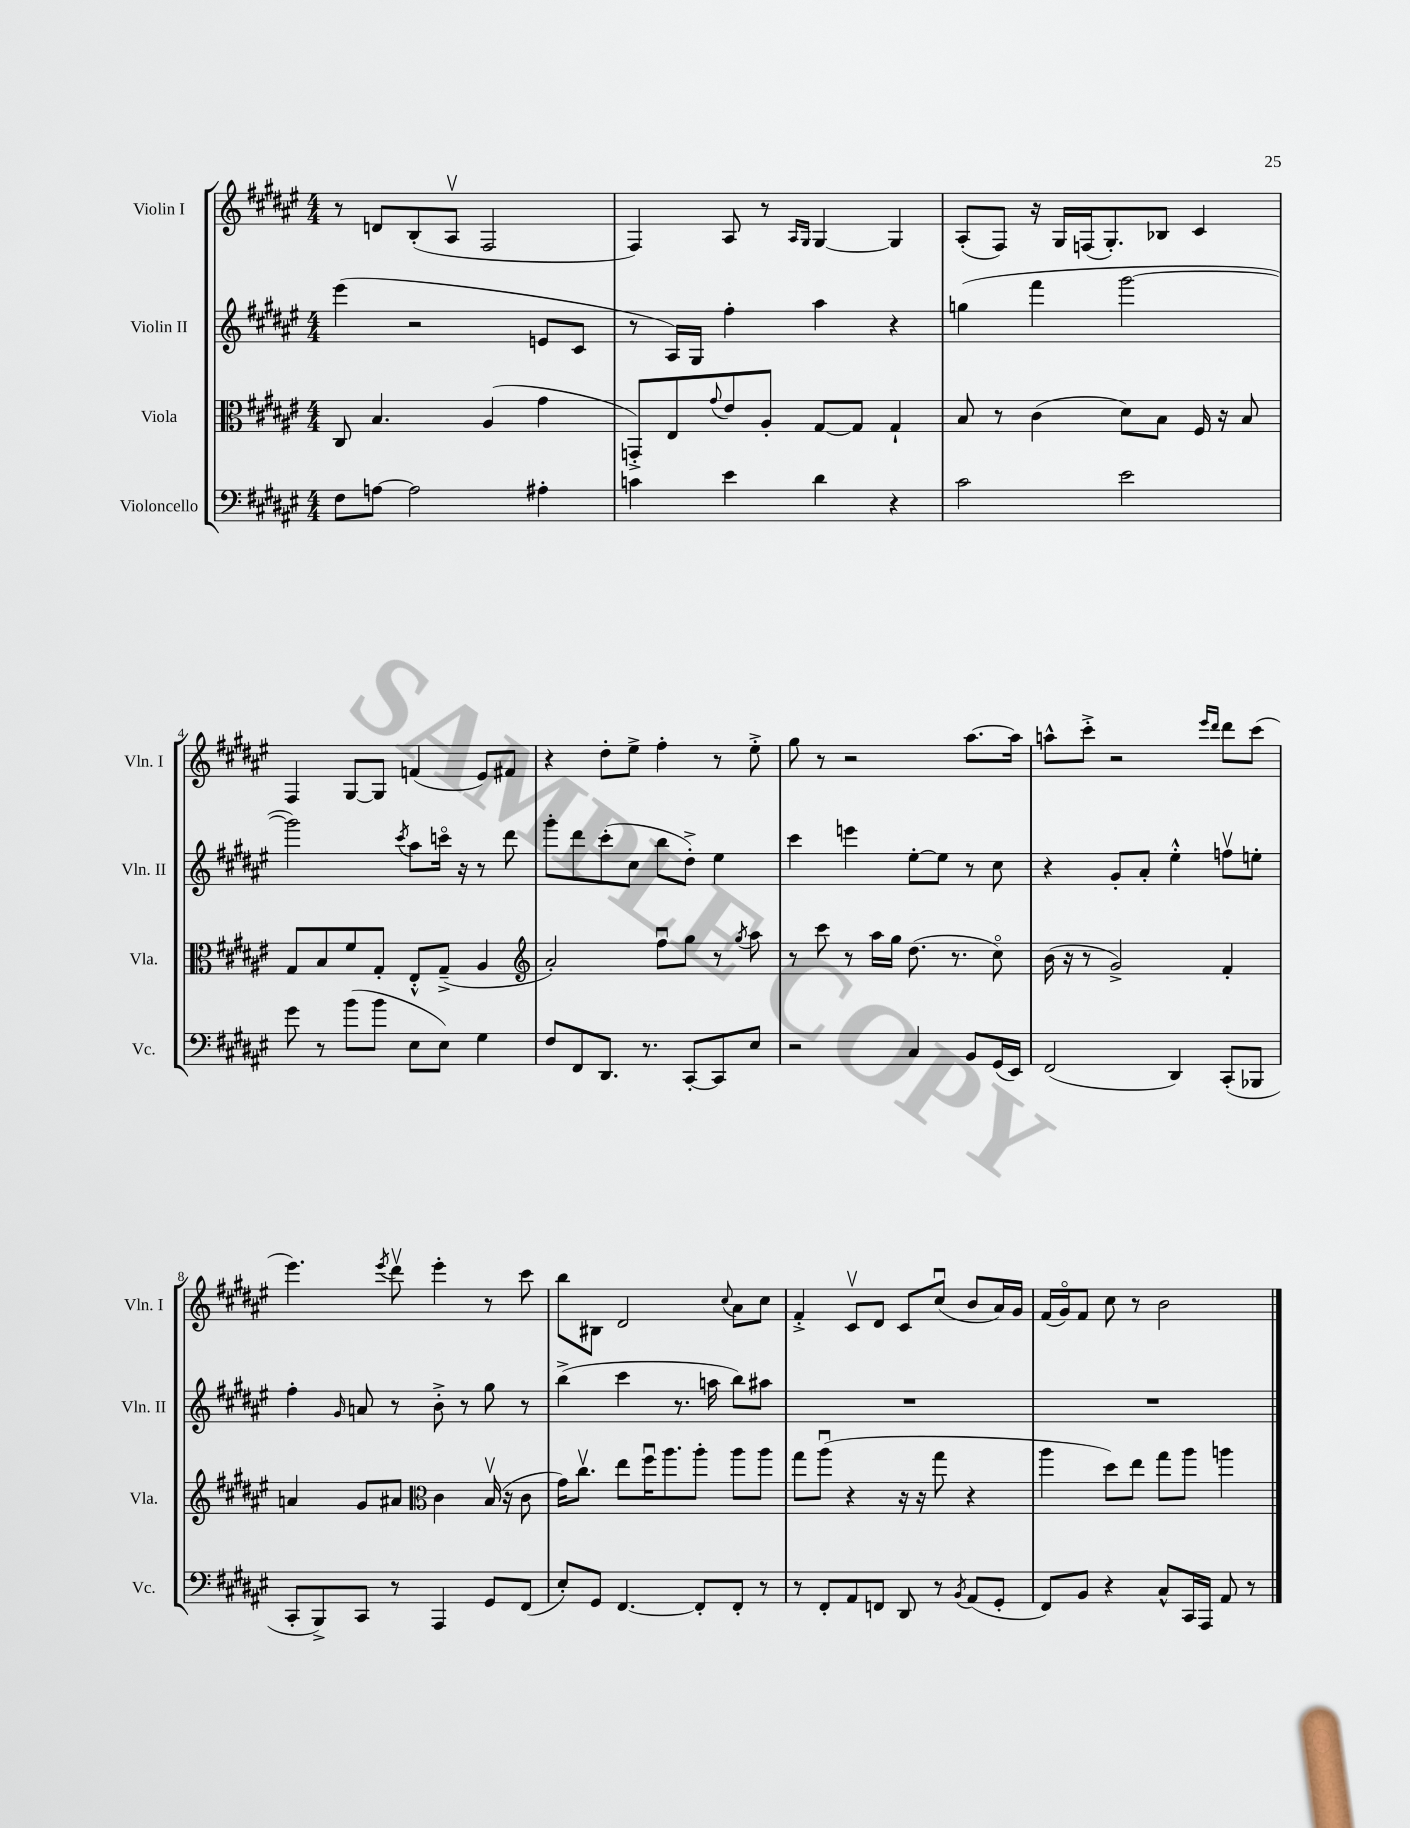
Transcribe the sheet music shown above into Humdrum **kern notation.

**kern	**kern	**kern	**kern
*staff4	*staff3	*staff2	*staff1
*clefF4	*clefC3	*clefG2	*clefG2
*k[f#c#g#d#a#e#]	*k[f#c#g#d#a#e#]	*k[f#c#g#d#a#e#]	*k[f#c#g#d#a#e#]
*M4/4	*M4/4	*M4/4	*M4/4
8F#\L	8C#/	(4eee#\	8r
[8A\J	4.B/	.	8d/L
2A\]	.	2r	(8B'/
.	.	.	8A#v/J
.	(4A#/	.	2F#/
4A#'\	4g#\	8e/L	.
.	.	8c#/J	.
=	=	=	=
4c\	8GG'^/L)	8r	4F#/)
.	8E#/	16A#/LL)	.
.	.	16G#/JJ	.
.	8qqg#/	.	.
4e#\	8e#/	4ff#'\	8A#/
.	8A#'/J	.	8r
.	.	.	16qqA#/LL
.	.	.	16qqG#/JJ
4d#\	[8G#/L	4aa#\	[4G#/
.	8G#/]J	.	.
4r	4G#`/	4r	4G#/]
=	=	=	=
2c#\	8B/	(4gg\	(8A#'/L
.	8r	.	8F#/J)
.	(4c#\	4fff#\	16r
.	.	.	16G#/LL
.	.	.	(16F/J
.	.	.	8.G#'/)
2e#\	8d#\L)	[2ggg#\	.
.	8B\J	.	8B-/J
.	16F#/	.	4c#/
.	16r	.	.
.	8B/	.	.
=	=	=	=
8g#\	8G#/L	2ggg#\])	4F#/
8r	8B/	.	.
(8b\L	8f#/	.	[8G#/L
8b\J	8G#'/J	.	8G#/]J
.	.	8qccc#/	.
8E#\L	8E#'^^/L	8aa#\L	(4f/
8E#\J)	(8G#~^/J	16ccco\Jk	.
.	.	16r	.
4G#\	4A#/	8r	8e#/L)
.	.	8ddd#\	8f#/J
=	=	=	=
*	*clefG2	*	*
8F#/L	2a#'/)	8ggg#'\L	4r
8FF#/	.	8ddd#\	.
8.DD#/J	.	(8ccc#'\	8dd#'\L
.	.	8cc#\J	8ee#^\J
8.r	.	.	.
.	8ff#u\L	8bb\L	4ff#'\
[8CC#'/L	8gg#\J	8dd#'^\J)	.
8CC#/]	8r	4ee#\	8r
.	8qgg#/	.	.
8E#/J	8aa#\	.	8ee#'^\
=	=	=	=
2r	8r	4ccc#\	8gg#\
.	8ccc#\	.	8r
.	8r	4eee\	2r
.	16aa#\LL	.	.
.	16gg#\JJ	.	.
4C#/	(8.dd#\	[8ee#'\L	.
.	.	8ee#\]J	.
.	8.r	.	.
8BB/L	.	8r	[8.aa#\L
(16GG#/L	8cc#o\)	8cc#\	.
16EE#/JJ)	.	.	16aa#\]Jk
=	=	=	=
(2FF#/	(16b\	4r	8aa^^\L
.	16r	.	.
.	8r	.	8ccc#'^\J
.	2g#^/)	8g#'/L	2r
.	.	8a#'/J	.
4DD#/)	.	4ee#'^^\	.
.	.	.	16qqeee#/LL
.	.	.	16qqddd#/JJ
(8CC#'/L	4f#'/	8ffv\L	8ddd#\L
8BBB-/J	.	8ee'\J	(8ccc#\J
=	=	=	=
8CC#'/L	4a/	4ff#'\	4.eee#\)
8BBB^/)	.	.	.
.	.	16qqg#/	.
8CC#/J	8g#/L	8a/	.
.	.	.	8qeee#/
8r	8a#/J	8r	8ddd#v\
*	*clefC3	*	*
4AAA#/	4c#\	8b'^\	4eee#'\
.	.	8r	.
8GG#/L	(16Bv/	8gg#\	8r
.	16r	.	.
(8FF#/J	8c#\	8r	8ccc#\
=	=	=	=
8E#'/L)	16g#\LK)	(4bb^\	8bb\L
.	8.cc#v\J	.	.
8GG#/J	.	.	8B#\J
[4.FF#/	8ee#\L	4ccc#\	2d#/
.	16ff#u\K	.	.
.	8.aa#\	.	.
.	.	8.r	.
8FF#'/]L	8aa#'\J	.	.
.	.	16aa\	.
.	.	.	8qqcc#/
8FF#'/J	8aa#\L	8bb\L)	8a#\L
8r	8aa#\J	8aa#\J	8cc#\J
=	=	=	=
8r	8gg#\L	1r	4f#'^/
8FF#'/L	(8aa#u\J	.	.
8AA#/	4r	.	8c#v/L
8FF/J	.	.	8d#/J
8DD#/	16r	.	8c#/L
.	16r	.	.
8r	8gg#\	.	(8cc#u/J
8qBB/	.	.	.
(8AA#/L	4r	.	8b/L
8GG#'/J	.	.	16a#/L)
.	.	.	16g#/JJ
=	=	=	=
8FF#/L)	4aa#\	1r	(16f#/LL
.	.	.	16g#o/J)
8BB/J	.	.	8f#/J
4r	8dd#\L)	.	8cc#\
.	8ee#\J	.	8r
8C#^^/L	8gg#\L	.	2b\
16CC#/L	8aa#\J	.	.
16AAA#/JJ	.	.	.
8AA#/	4aa\	.	.
8r	.	.	.
==	==	==	==
*-	*-	*-	*-
